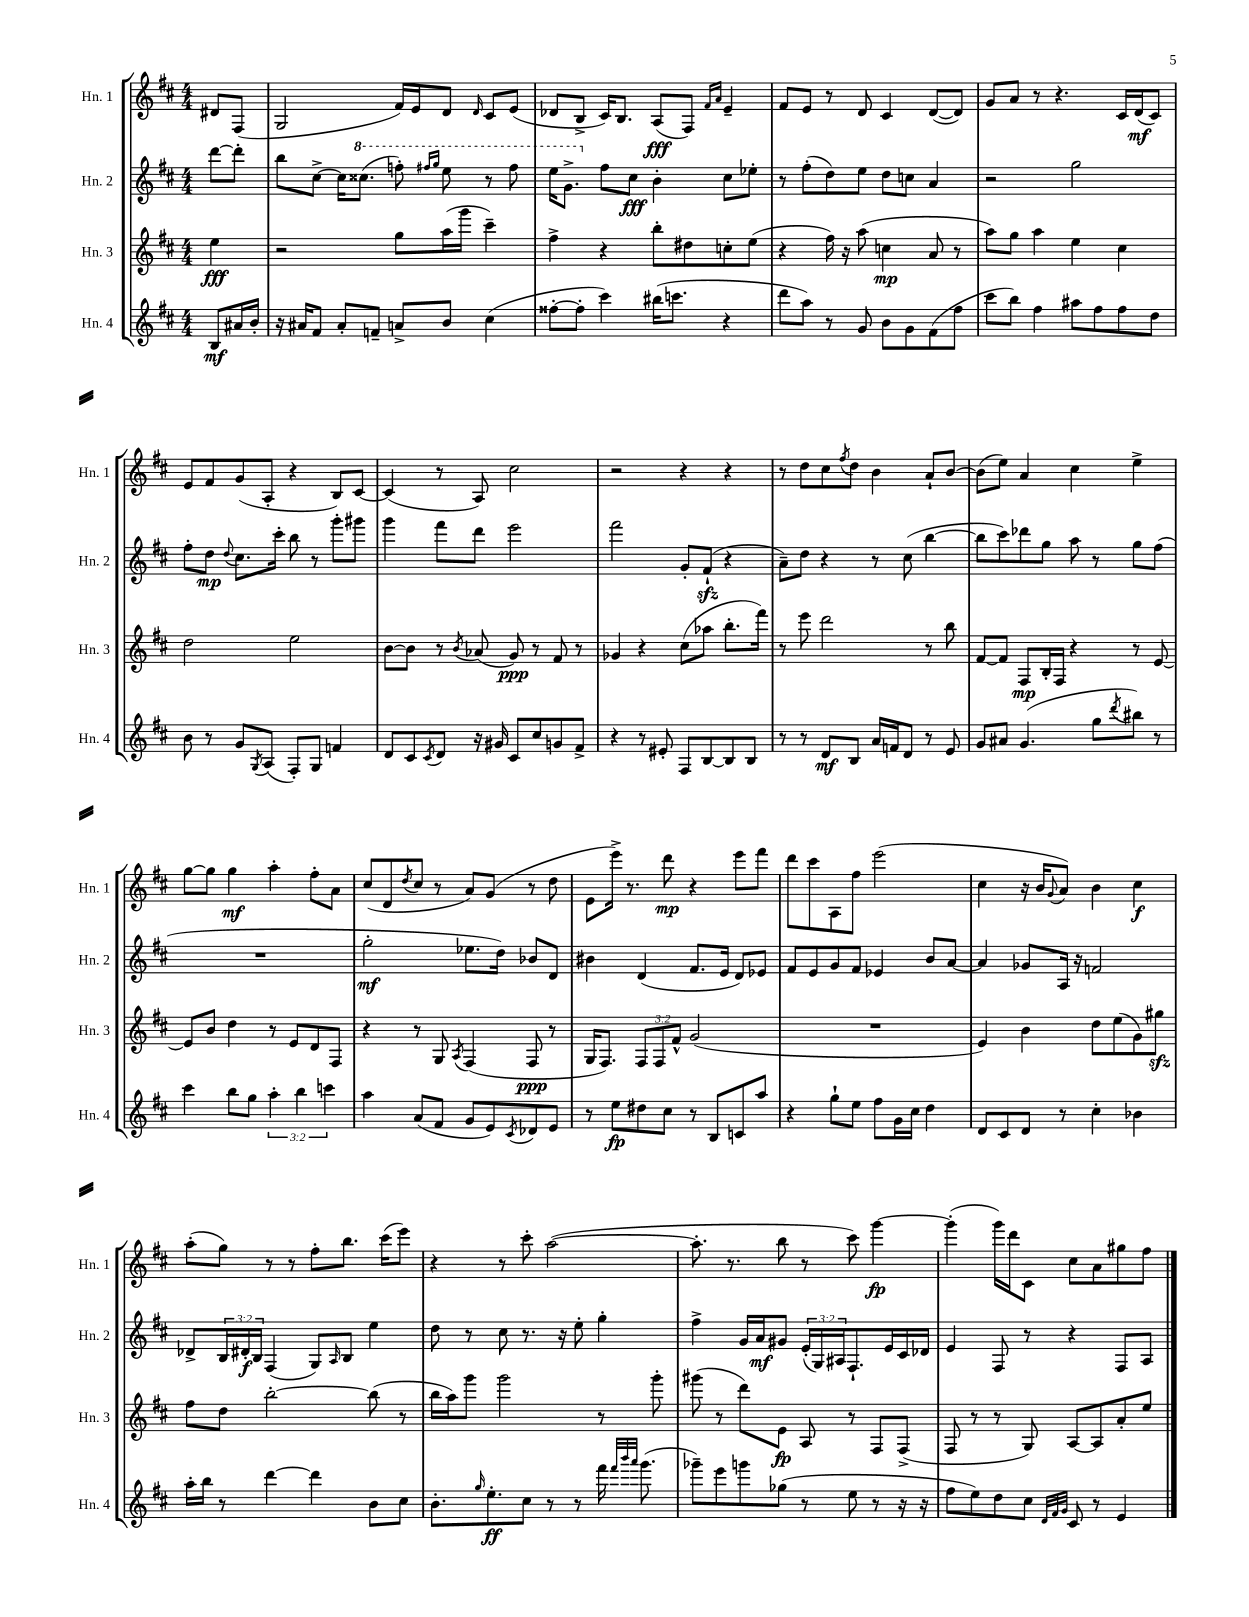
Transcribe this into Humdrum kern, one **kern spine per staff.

**kern	**kern	**kern	**kern
*staff4	*staff3	*staff2	*staff1
*clefG2	*clefG2	*clefG2	*clefG2
*k[f#c#]	*k[f#c#]	*k[f#c#]	*k[f#c#]
*M4/4	*M4/4	*M4/4	*M4/4
8B	4ee	[8ddd	8d#
16a#	.	8ddd']	(8F#
16b'	.	.	.
=	=	=	=
16r	2r	8bb	2G
16a#	.	.	.
8f#	.	[8cc#^	.
8a#'	.	16cc#]	.
.	.	(8.ccc##	.
8f~	.	.	.
8a^	8gg	8fff')	16f#)
.	.	.	16e
.	.	16qqfff#	.
.	.	16qqggg	.
8b	(16aa	8eee	8d
.	16ggg	.	.
.	.	.	16qqd
(4cc#	4ccc#~)	8r	8c#
.	.	8fff#	(8e
=	=	=	=
[8ff##'	4ff#^	16eee	8d-
.	.	8.gg^	.
8ff##']	.	.	8B^
4ccc#)	4r	8ff#	16c#)
.	.	.	8.B
.	.	8cc#	.
(16bb#	8bb'	4b'	(8A
8.ccc	.	.	.
.	8dd#	.	8F#)
.	.	.	16qqf#
.	.	.	16qqa
4r	8cc'	8cc#	4e~
.	(8ee	8ee-'	.
=	=	=	=
8ddd	4r	8r	8f#
8aa)	.	(8ff#'	8e
8r	16ff#)	8dd)	8r
.	16r	.	.
8g	(8aa	8ee	8d
8b	4cc	8dd	4c#
8g	.	8cc	.
(8f#	8a	4a	([8d
8ff#	8r	.	8d])
=	=	=	=
8ccc#	8aa)	2r	8g
8bb)	8gg	.	8a
4ff#	4aa	.	8r
.	.	.	4.r
8aa#	4ee	2gg	.
8ff#	.	.	.
8ff#	4cc#	.	16c#
.	.	.	(16d
8dd	.	.	8c#)
=	=	=	=
8b	2dd	8ff#'	8e
8r	.	8dd	8f#
.	.	8qqdd	.
8g	.	8.cc#	(8g
8qG	.	.	.
(8A	.	.	8A'
.	.	16ccc#'	.
8F#')	2ee	8bb	4r
8G	.	8r	.
4f	.	8ggg'	8B)
.	.	8ggg#	[8c#
=	=	=	=
8d	[8b	4ggg	(4c#]
8c#	8b]	.	.
8qc#	.	.	.
8d	8r	8fff#	8r
.	8qb	.	.
16r	(8a-	8ddd	8A)
16g#	.	.	.
8c#	8g)	2eee	2cc#
8cc#	8r	.	.
8g	8f#	.	.
8f#^	8r	.	.
=	=	=	=
4r	4g-	2fff#	2r
8r	4r	.	.
8e#'	.	.	.
8F#	(8cc#	8g'	4r
[8B	8aa-	(8f#`	.
8B]	8.bb'	4r	4r
8B	.	.	.
.	16fff#)	.	.
=	=	=	=
8r	8r	8a~)	8r
8r	8eee	8dd	8dd
8d	2ddd	4r	8cc#
.	.	.	8qff#
8B	.	.	8dd
16a	.	8r	4b
16f	.	.	.
8d	.	(8cc#	.
8r	8r	[4bb	8a`
8e	8bb	.	[8b
=	=	=	=
8g	[8f#	8bb]	(8b]
8a#	8f#]	8ccc#)	8ee)
(4.g	8F#	8ddd-	4a
.	16B'	8gg	.
.	16F#	.	.
.	4r	8aa	4cc#
8gg	.	8r	.
8qddd	.	.	.
8bb#)	8r	8gg	4ee^
8r	[8e	(8ff#	.
=	=	=	=
4ccc#	8e]	1r	[8gg
.	8b	.	8gg]
8bb	4dd	.	4gg
8gg	.	.	.
6aa'	8r	.	4aa'
.	8e	.	.
6bb	.	.	.
.	8d	.	8ff#'
6ccc	.	.	.
.	8F#	.	8a
=	=	=	=
4aa	4r	2gg'	(8cc#
.	.	.	8d
.	.	.	8qdd
(8a	8r	.	8cc#
8f#	8G	.	8r
.	8qA	.	.
8g	(4F#	8.ee-	8a)
8e)	.	.	(8g
.	.	16dd)	.
8qc#	.	.	.
8d-	8F#	8b-	8r
8e	8r	8d	8dd
=	=	=	=
8r	16G	4b#	8e
.	8.F#)	.	.
8ee	.	.	16eee^)
.	.	.	8.r
8dd#	12F#	(4d	.
.	12F#	.	.
8cc#	.	.	8ddd
.	12f#^^	.	.
8r	(2g	8.f#	4r
8B	.	.	.
.	.	16e	.
8c	.	8d)	8eee
8aa	.	8e-	8fff#
=	=	=	=
4r	1r	8f#	8ddd
.	.	8e	8ccc#
8gg`	.	8g	8A
8ee	.	8f#	8ff#
8ff#	.	4e-	(2eee
16g	.	.	.
16cc#	.	.	.
4dd	.	8b	.
.	.	[8a	.
=	=	=	=
8d	4e)	4a]	4cc#
8c#	.	.	.
8d	4b	8g-	16r
.	.	.	16b
.	.	.	8qqg
8r	.	16A	8a)
.	.	16r	.
4cc#'	8dd	2f	4b
.	(8ee	.	.
4b-	8g)	.	4cc#
.	8gg#	.	.
=	=	=	=
16aa'	8ff#	8d-^	(8aa'
16bb	.	.	.
8r	8dd	24B	8gg)
.	.	24d#'	.
.	.	24B	.
[4ddd	[2bb'	(4F#	8r
.	.	.	8r
4ddd]	.	8G)	8ff#'
.	.	16qqA	.
.	.	8B	8.bb
8b	(8bb]	4ee	.
.	.	.	(16ccc#
8cc#	8r	.	8eee)
=	=	=	=
8.b'	16bb	8dd	4r
.	16aa)	.	.
.	8ggg	8r	.
16qqgg	.	.	.
8.ee'	.	.	.
.	2ggg	8cc#	8r
8cc#	.	8.r	8ccc#'
8r	.	.	([2aa
.	.	16r	.
8r	.	8ee'	.
16fff#	8r	4gg'	.
32qqfff#	.	.	.
32qqbbb	.	.	.
32qqaaa	.	.	.
(8.ggg	.	.	.
.	8ggg'	.	.
=	=	=	=
8ggg-~)	(8ggg#	4ff#^	8.aa']
8eee	8r	.	.
.	.	.	8.r
8ggg	8ddd)	16g	.
.	.	16a	.
(8gg-	8e	8g#	8bb
8r	8A	(24e'	8r
.	.	24G)	.
.	.	24A#	.
8ee	8r	8.F#`	8ccc#)
8r	8F#	.	[4ggg
.	.	16e	.
16r	(8F#^	16c#	.
16r	.	16d-	.
=	=	=	=
8ff#	8F#	4e	(4ggg']
8ee)	8r	.	.
8dd	8r	8F#	16ggg)
.	.	.	16ddd
8cc#	8G)	8r	8c#
32qqd	.	.	.
32qqf#	.	.	.
32qqg	.	.	.
8c#	[8A	4r	8cc#
8r	8A]	.	8a
4e	8a'	8F#	8gg#
.	8ee	8A	8ff#
==	==	==	==
*-	*-	*-	*-
